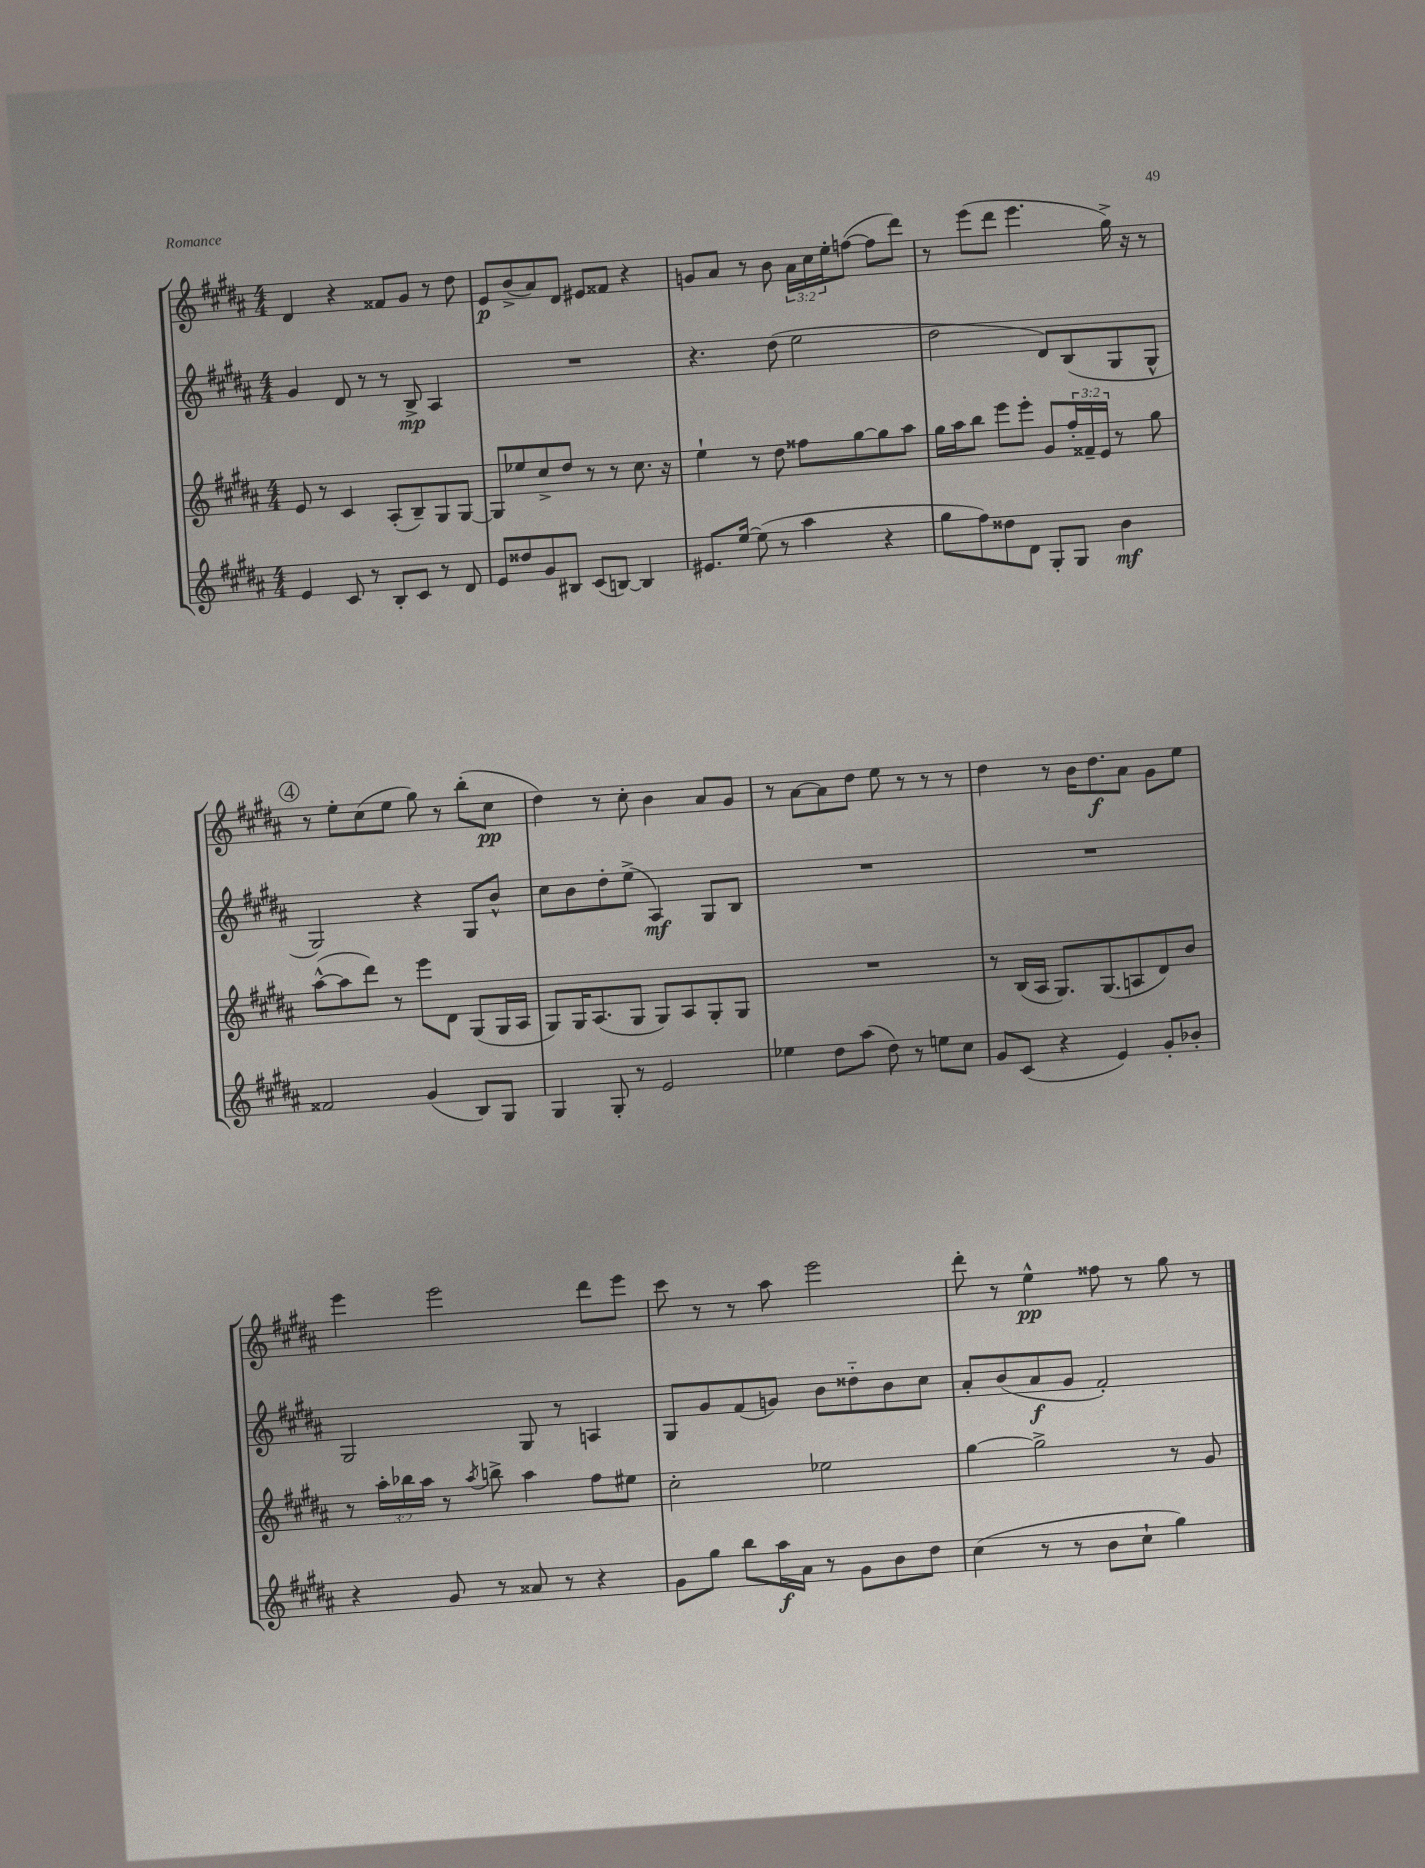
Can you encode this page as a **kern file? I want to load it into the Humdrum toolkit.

**kern	**kern	**kern	**kern
*staff4	*staff3	*staff2	*staff1
*clefG2	*clefG2	*clefG2	*clefG2
*k[f#c#g#d#a#]	*k[f#c#g#d#a#]	*k[f#c#g#d#a#]	*k[f#c#g#d#a#]
*M4/4	*M4/4	*M4/4	*M4/4
4e	8e	4g#	4d#
.	8r	.	.
8c#	4c#	8d#	4r
8r	.	8r	.
8B'	(8A#'	8r	8f##
8c#	8B~)	8B^	8g#
8r	8G#	4A#	8r
8d#	[8G#	.	8dd#
=	=	=	=
8e	8G#]	1r	8e
8dd##	8ee-	.	(8b^
8g#	8cc#^	.	8a#)
8B#	8dd#	.	8d#
(8c#	8r	.	8e#
[8B)	8r	.	8f##
4B]	8.cc#	.	4r
.	16r	.	.
=	=	=	=
8.e#	4ee`	4.r	8g
.	.	.	8a#
[16ee	.	.	.
(8ee]	8r	.	8r
8r	8dd#	(8dd#	8b
4aa#	8ff##	2ee	24a#
.	.	.	24cc#
.	.	.	24ee'
.	[8gg#	.	([8ff
4r	8gg#]	.	8ff]
.	8aa#	.	8ddd#)
=	=	=	=
8gg#	16gg#	2dd#	8r
.	16aa#	.	.
8ff#)	8bb	.	(8eee
8dd##	8eee	.	8ddd#
8d#	8eee'	.	4.eee
8G#'	8g#	8d#)	.
8G#	24ff#'	(8B	.
.	24f##~	.	.
.	24e	.	.
4b	8r	8G#	16gg#^)
.	.	.	16r
.	8gg#	8G#^^	8r
=	=	=	=
2f##	([8aa#^^	2G#)	8r
.	8aa#]	.	8ee'
.	8ddd#)	.	(8cc#
.	8r	.	8ee
(4g#	8eee	4r	8gg#)
.	8d#	.	8r
8B)	(8G#	8G#	(8bb'
8G#	16G#	8b^^	8cc#
.	16A#	.	.
=	=	=	=
4G#	8G#)	8cc#	4dd#)
.	16G#	8b	.
.	(8.A#	.	.
8G#'	.	8dd#'	8r
8r	8G#	(8ee^	8cc#'
2e	8G#)	4A#)	4b
.	8A#	.	.
.	8G#'	8G#	8a#
.	8G#	8B	8g#
=	=	=	=
4ee-	1r	1r	8r
.	.	.	[8a#
8dd#	.	.	8a#]
(8aa#	.	.	8dd#
8dd#)	.	.	8ee
8r	.	.	8r
8ee	.	.	8r
8cc#	.	.	8r
=	=	=	=
8g#	8r	1r	4dd#
(8c#	(16B	.	.
.	16A#	.	.
4r	8.G#)	.	8r
.	.	.	16b
.	(8.G#	.	8.dd#
4e)	.	.	.
.	8A	.	8a#
8g#'	8d#)	.	8g#
8b-'	8b	.	8ee
=	=	=	=
4r	8r	2G#	4eee
.	24aa#'	.	.
.	24bb-	.	.
.	24aa#	.	.
8g#	8r	.	2eee
.	8qaa#	.	.
8r	8bb^	.	.
8a##	4aa#	8G#	.
8r	.	8r	.
4r	8ff#	4A	8ddd#
.	8ee#	.	8eee
=	=	=	=
8g#	2cc#'	8G#	8ccc#
8gg#	.	8g#	8r
8bb	.	(8f#	8r
16aa#	.	8g)	8aa#
16a#	.	.	.
8r	2ee-	8b	2eee
8g#	.	8dd##'~	.
8b	.	8b	.
8dd#	.	8cc#	.
=	=	=	=
(4cc#	[4gg#	8a#'	8ddd#'
.	.	(8b	8r
8r	2gg#^]	8a#	4ee^^
8r	.	8g#	.
8b	.	2f#')	8ff##
8cc#`	.	.	8r
4gg#)	8r	.	8gg#
.	8g#	.	8r
==	==	==	==
*-	*-	*-	*-
